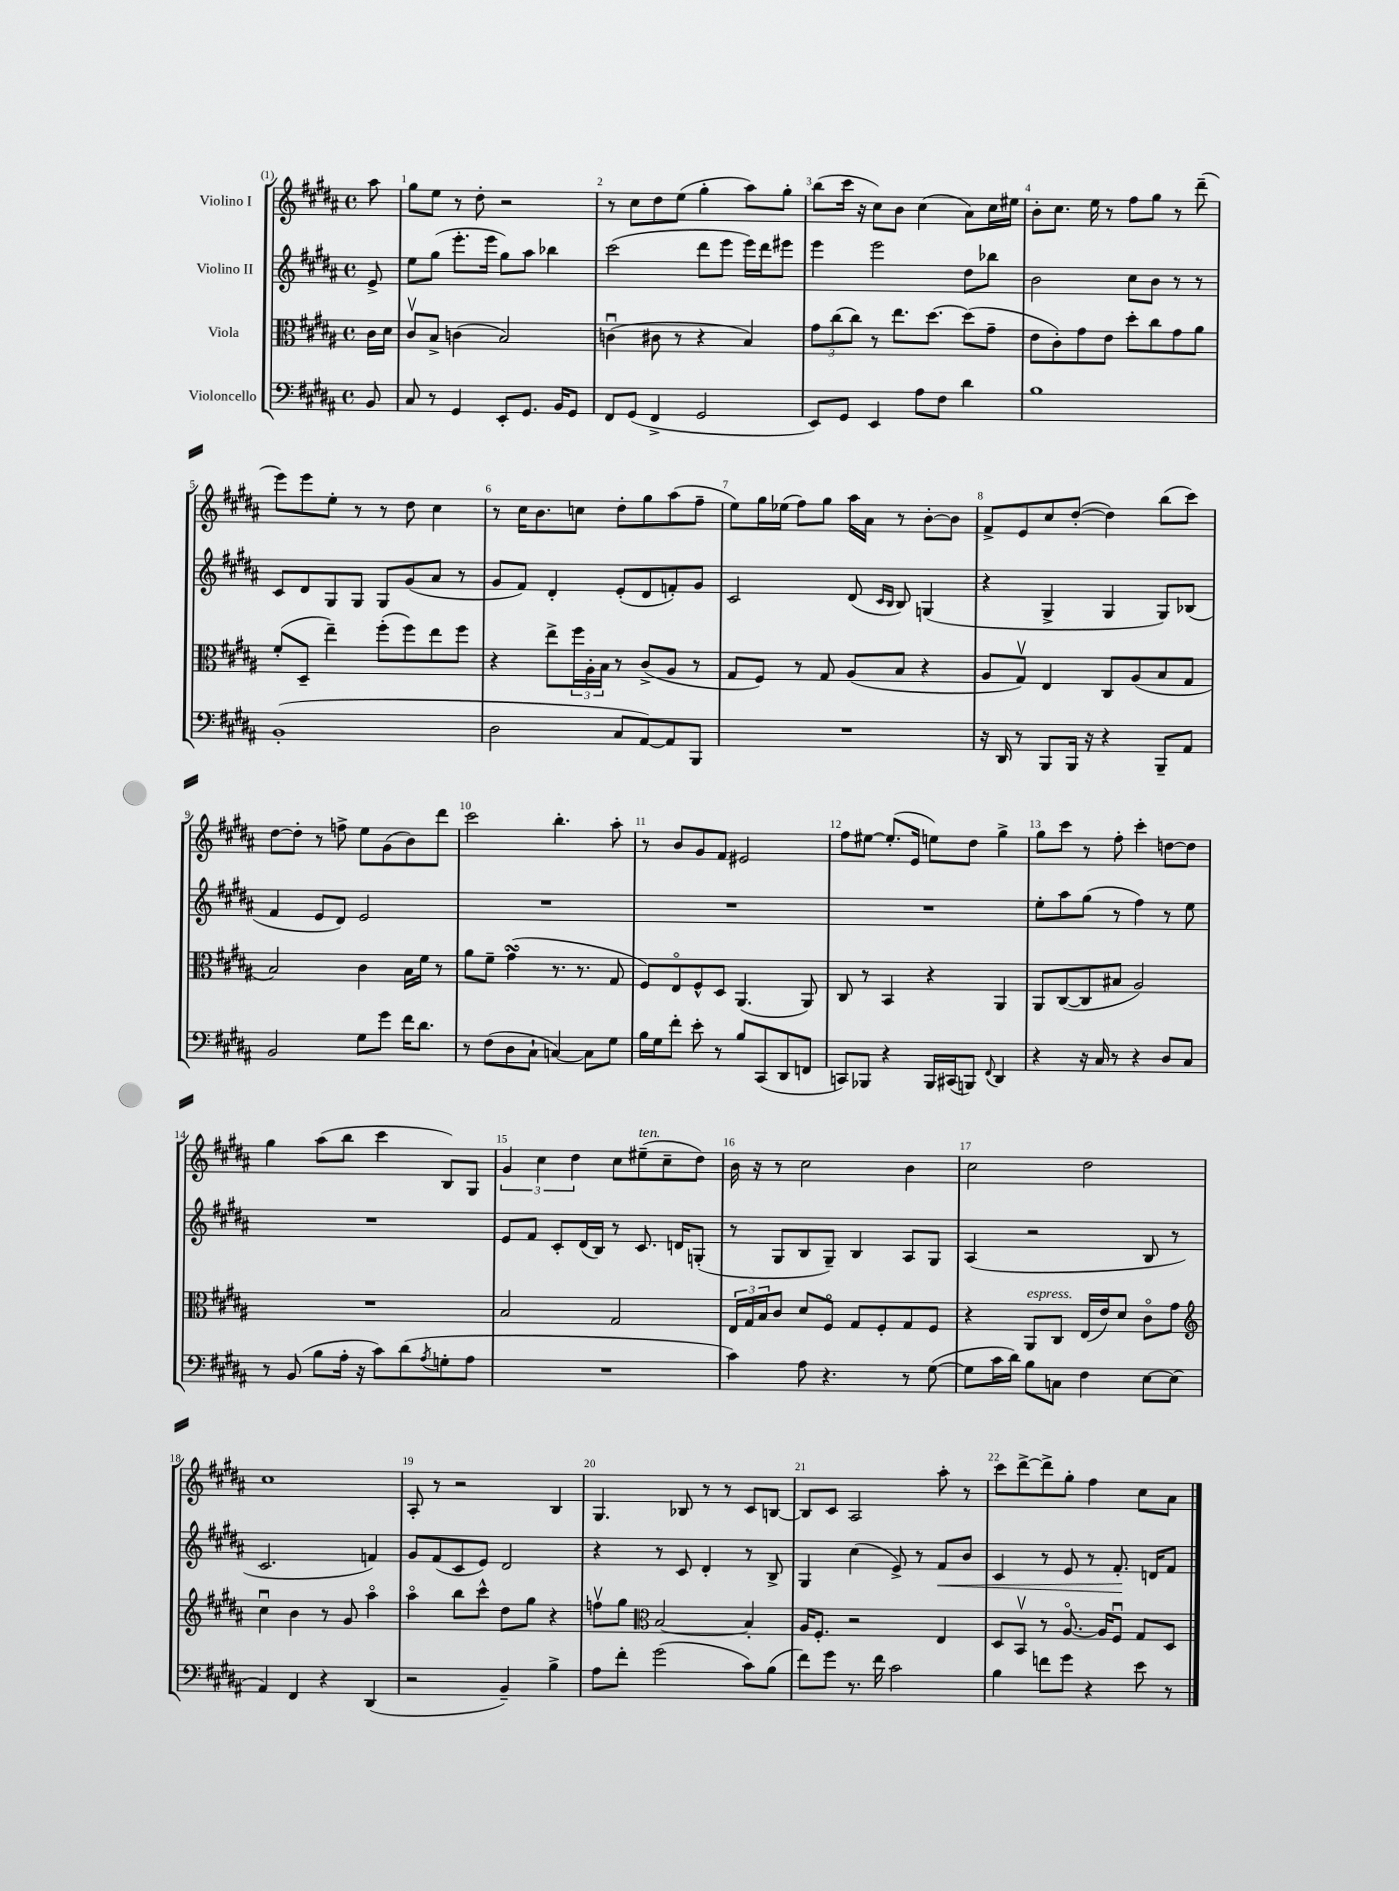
<<
\new StaffGroup <<
\new Staff = "s0" \with { instrumentName = "Violino I" } {
    \clef treble \key b \major \defaultTimeSignature \time 4/4 \partial 8
    ais''8 |
    gis''8 e''8 r8 dis''8-. r2 |
    r8 cis''8 dis''8 e''8( gis''4-. ais''8) gis''8-. |
    b''8( cis'''16 r16 cis''8) b'8 cis''4( ais'8) cis''16 eis''16 |
    b'8-. cis''8. e''16 r8 fis''8 gis''8 r8 dis'''8--( |
    e'''8) e'''8 e''8-. r8 r8 dis''8 cis''4 |
    r8 cis''16 b'8. c''8 dis''8-. gis''8 ais''8( fis''8-- |
    e''8) gis''16 ees''16( fis''8) gis''8 ais''16 ais'16 r8 b'8~-. b'8 |
    fis'8-> e'8 cis''8 dis''8~-.( dis''4) b''8( cis'''8) |
    dis''8~ dis''8-. r8 f''8-> e''8 gis'8( b'8) dis'''8 |
    cis'''2 b''4.-. ais''8-. |
    r8 b'8 gis'8 fis'8 eis'2 |
    fis''8 eis''8~ eis''8.-.( e'16 e''8) dis''8 gis''4-> |
    gis''8 cis'''8 r8 fis''8-. cis'''4-. d''8~ d''8 |
    gis''4 ais''8( b''8 cis'''4 b8) gis8 |
    \tuplet 3/2 { gis'4 cis''4 dis''4 } cis''8 eis''8--^\markup { \italic "ten." }( cis''8-- dis''8) |
    b'16 r16 r8 cis''2 b'4 |
    cis''2 dis''2 |
    cis''1 |
    ais8-. r8 r2 b4 |
    gis4. bes8 r8 r8 cis'8 b8~ |
    b8 cis'8 ais2 ais''8-. r8 |
    cis'''8 dis'''8~-> dis'''8-> gis''8-. fis''4 cis''8 ais'8 \bar "|." |
}
\new Staff = "s1" \with { instrumentName = "Violino II" } {
    \clef treble \key b \major \defaultTimeSignature \time 4/4 \partial 8
    e'8-> |
    e''8 gis''8( e'''8.-. e'''16 gis''8) ais''8 bes''4 |
    cis'''2( dis'''8 e'''8 e'''16) dis'''16 eis'''8 |
    e'''4 e'''2 dis''8 bes''8 |
    b'2 cis''8 b'8 r8 r8 |
    cis'8 dis'8 gis8 gis8 gis8 gis'8( ais'8 r8 |
    gis'8 fis'8) dis'4-. e'8-.( dis'8 f'8-.) gis'8 |
    cis'2 dis'8( \grace { cis'16 b16 } b8) g4( |
    r4 gis4-> gis4 gis8) bes8( |
    fis'4 e'8 dis'8) e'2 |
    R1 |
    R1 |
    R1 |
    e''8-. ais''8 gis''8( r8 fis''4) r8 e''8 |
    R1 |
    e'8 fis'8 cis'8-. dis'16( b16) r8 cis'8. d'16 g8-.( |
    r8 gis8 b8 gis8--) b4 ais8 gis8 |
    ais4( r2 b8 r8 |
    cis'2. f'4) |
    gis'8 fis'8( cis'8 e'8) dis'2 |
    r4 r8 cis'8 dis'4-. r8 b8-> |
    gis4 cis''4( e'8->) r8 fis'8\< b'8 |
    cis'4 r8 e'8 r8 fis'8.-.\! d'16 fis'8 \bar "|." |
}
\new Staff = "s2" \with { instrumentName = "Viola" } {
    \clef alto \key b \major \defaultTimeSignature \time 4/4 \partial 8
    cis'16 dis'16 |
    cis'8\upbow b8-> c'4( b2) |
    c'4\downbow( cis'8 r8 r4 b4) |
    \tuplet 3/2 { gis'8 cis''8( cis''8) } r8 e''8. dis''8.~ dis''8( gis'8-- |
    e'8 cis'8-.) gis'8 e'8 dis''8-. cis''8 gis'8 ais'8 |
    fis'8-.( dis8-- e''4--) fis''8-.( fis''8) e''8 fis''8 |
    r4 e''8-> \tuplet 3/2 { fis''16 ais16-. b16 } r8 cis'8->( ais8 r8 |
    gis8 fis8) r8 gis8 ais8( b8 r4 |
    ais8 gis8\upbow) e4 cis8 ais8( b8 gis8 |
    b2) cis'4 b16 fis'16 r8 |
    ais'8 fis'8-- gis'4\turn( r8. r8. gis8 |
    fis8) e8\flageolet fis8-^ dis8 ais,4.( ais,8) |
    cis8 r8 b,4 r4 ais,4 |
    ais,8 cis8~( cis8 bis8 ais2) |
    R1 |
    b2 gis2 |
    \tuplet 3/2 { e16 gis16 b16 } cis'8 dis'8 fis8\flageolet gis8 fis8-. gis8 fis8 |
    r4 ais,8^\markup { \italic "espress." } cis8 e16( e'16) dis'8 cis'8\flageolet gis'8 |
    \clef treble cis''4\downbow b'4 r8 gis'8 ais''4\flageolet |
    ais''4\flageolet b''8 cis'''8-^ dis''8 gis''8 r4 |
    f''8\upbow gis''8 \clef alto b2~ b4-. |
    ais16 fis8.-. r2 e4 |
    dis8 b,8\upbow r8 ais8.~\flageolet ais16 fis8\downbow gis8 dis8 \bar "|." |
}
\new Staff = "s3" \with { instrumentName = "Violoncello" } {
    \clef bass \key b \major \defaultTimeSignature \time 4/4 \partial 8
    b,8 |
    cis8 r8 gis,4 e,8-. gis,8. b,16 gis,8 |
    fis,8 gis,8( fis,4-> gis,2 |
    e,8) gis,8 e,4 ais8 fis8 dis'4 |
    b1 |
    b,1-.( |
    dis2 cis8 ais,8~) ais,8 b,,8 |
    R1 |
    r16 dis,16 r8 b,,8 b,,16 r16 r4 b,,8-- ais,8 |
    b,2 gis8 gis'8 fis'16 dis'8. |
    r8 fis8( dis8 cis8-! c4~) c8 gis8 |
    b16 gis16 fis'8-. e'8-. r8 b8 cis,8( dis,8 f,8 |
    c,8) bes,,8 r4 bes,,16 cis,16( b,,8) \appoggiatura { fis,8 } dis,4 |
    r4 r16 cis16 r8 r4 dis8 cis8 |
    r8 b,8( b8 ais16-. r16 cis'8) dis'8( \acciaccatura { ais8 } g8-. ais8 |
    R1 |
    cis'4) ais8 r4. r8 gis8~( |
    gis8 cis'16 dis'16) b8 c8 fis4 e8~ e8( |
    ais,4) fis,4 r4 dis,4( |
    r2 b,4--) b4-> |
    ais8 fis'8-. gis'2( cis'8) b8( |
    fis'8) gis'8 r8. fis'16 cis'2 |
    b4 f'8 gis'8 r4 e'8 r8 \bar "|." |
}
>>
>>
\layout { \context { \Score \override BarNumber.break-visibility = ##(#f #t #t) barNumberVisibility = #all-bar-numbers-visible } }
